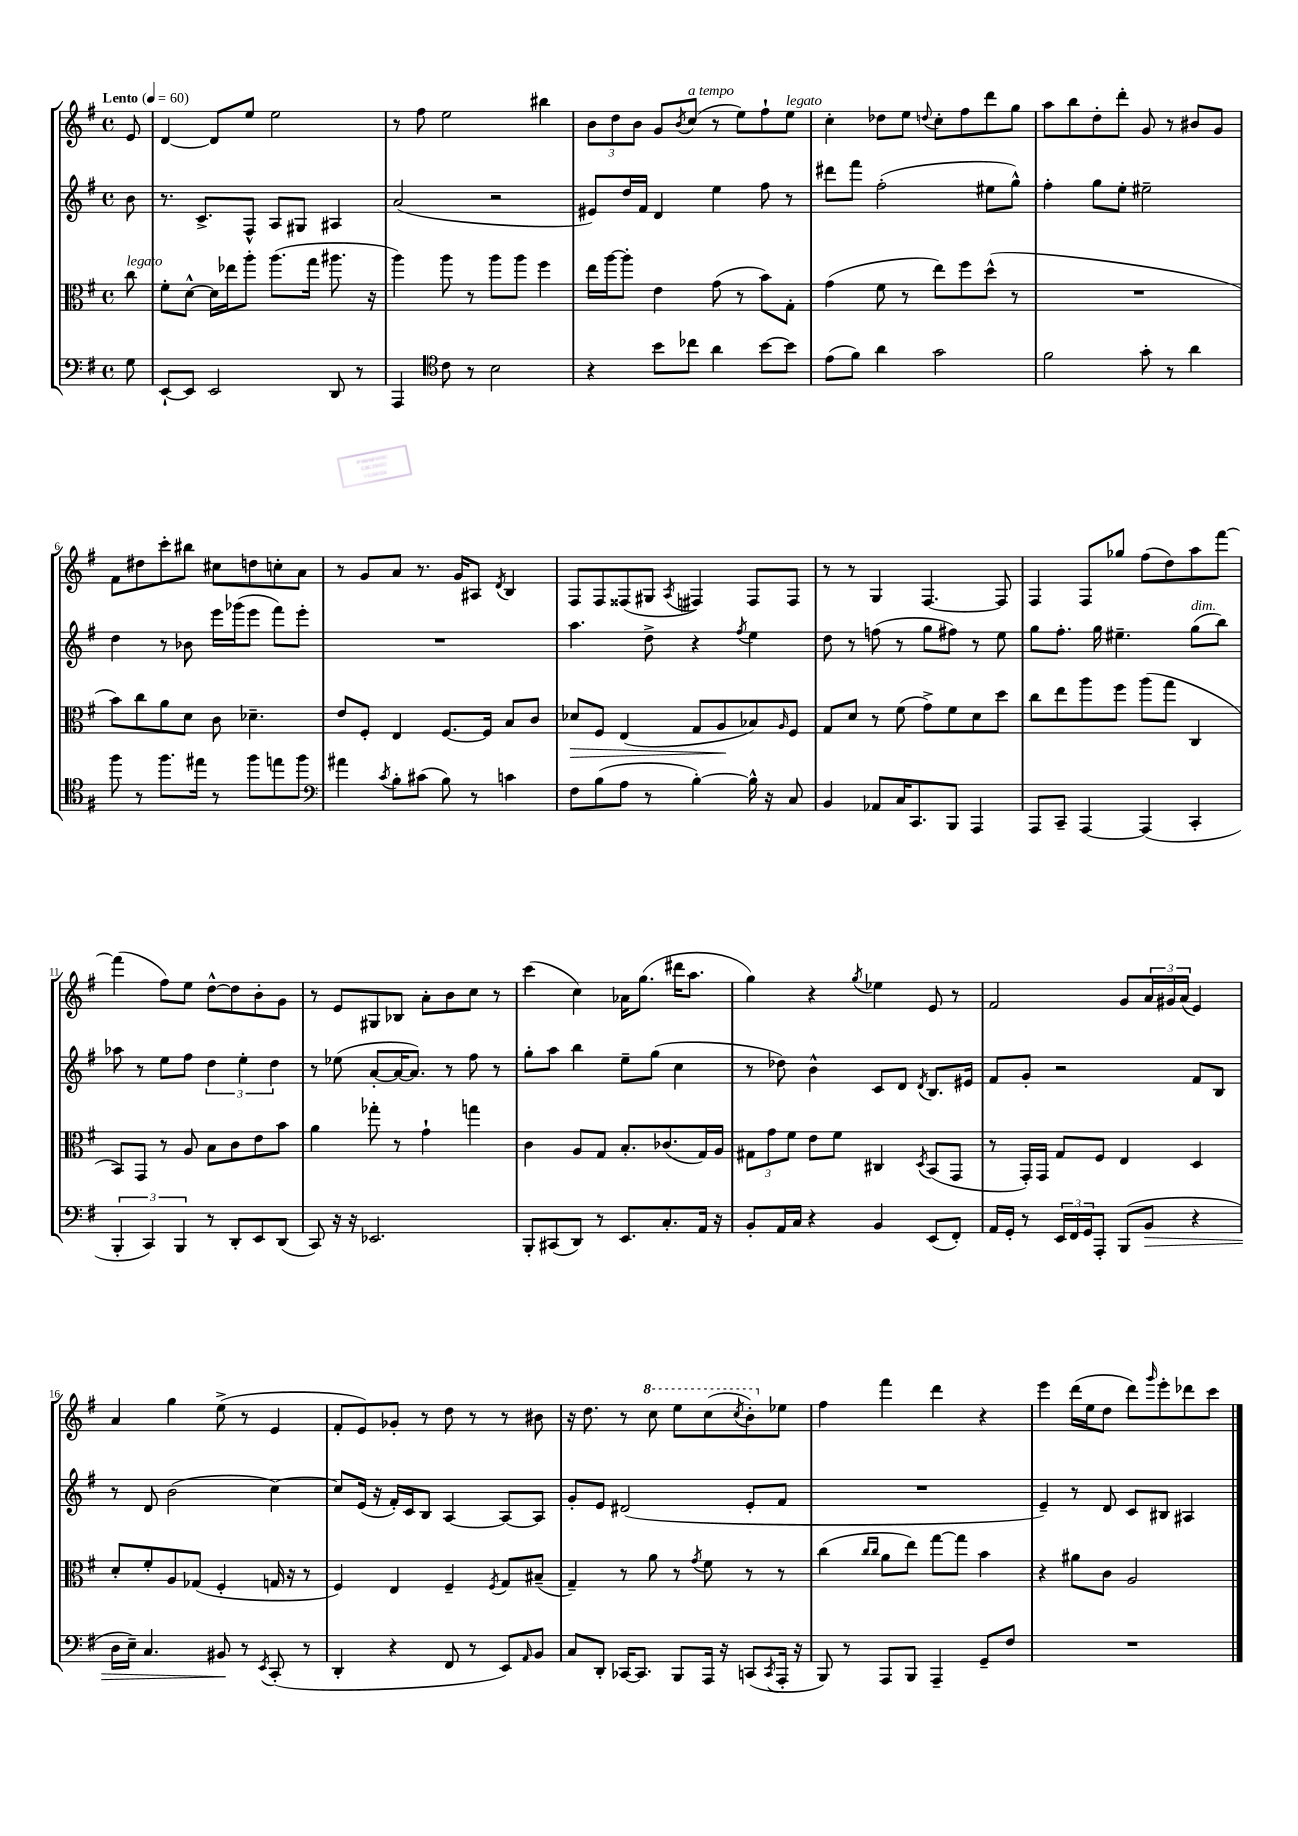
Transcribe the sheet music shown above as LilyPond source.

<<
\new StaffGroup <<
\new Staff = "s0" {
    \clef treble \key g \major \defaultTimeSignature \time 4/4 \partial 8 \tempo "Lento" 4 = 60
    e'8 |
    d'4~ d'8 e''8 e''2 |
    r8 fis''8 e''2 bis''4 |
    \tuplet 3/2 { b'8 d''8 b'8 } g'8 \acciaccatura { b'8 } c''8^\markup { \italic "a tempo" }( r8 e''8) fis''8-! e''8^\markup { \italic "legato" } |
    c''4-. des''8 e''8 \appoggiatura { d''8 } c''8-. fis''8 d'''8 g''8 |
    a''8 b''8 d''8-. d'''8-. g'8 r8 bis'8 g'8 |
    fis'8 dis''8 c'''8-. bis''8 cis''8 d''8 c''8-. a'8 |
    r8 g'8 a'8 r8. g'16 ais8 \acciaccatura { d'8 } b4 |
    fis8 fis8 fisis8( gis8 \acciaccatura { a8 } fis4) fis8 fis8 |
    r8 r8 g4 fis4.~ fis8 |
    fis4 fis8 ges''8 fis''8( d''8) a''8 fis'''8~ |
    fis'''4( fis''8) e''8 d''8~-^ d''8 b'8-. g'8 |
    r8 e'8 gis8 bes8 a'8-. b'8 c''8 r8 |
    c'''4( c''4) aes'16 g''8.( dis'''16 a''8. |
    g''4) r4 \acciaccatura { g''8 } ees''4 e'8 r8 |
    fis'2 g'8 \tuplet 3/2 { a'16 gis'16 a'16( } e'4) |
    a'4 g''4 e''8->( r8 e'4 |
    fis'8-. e'8) ges'8-. r8 d''8 r8 r8 bis'8 |
    r16 d''8. r8 \ottava #1 c'''8 e'''8 c'''8( \acciaccatura { c'''8 } b''8-.) \ottava #0 ees''8 |
    fis''4 fis'''4 d'''4 r4 |
    e'''4 d'''16( e''16 d''8 d'''8) \grace { g'''16 } e'''8-. des'''8 c'''8 \bar "|." |
}
\new Staff = "s1" {
    \clef treble \key g \major \defaultTimeSignature \time 4/4 \partial 8
    b'8 |
    r8. c'8.-> fis8-^ a8 gis8 ais4 |
    a'2( r2 |
    eis'8) d''16 fis'16 d'4 e''4 fis''8 r8 |
    dis'''8 fis'''8 fis''2-.( eis''8 g''8-^) |
    fis''4-. g''8 e''8-. eis''2-- |
    d''4 r8 bes'8 e'''16 ges'''16( e'''8 fis'''8) e'''8-. |
    R1 |
    a''4. d''8-> r4 \acciaccatura { fis''8 } e''4 |
    d''8 r8 f''8( r8 g''8 fis''8) r8 e''8 |
    g''8 fis''8.-. g''16 eis''4.-- g''8^\markup { \italic "dim." }( b''8) |
    aes''8 r8 e''8 fis''8 \tuplet 3/2 { d''4 e''4-. d''4 } |
    r8 ees''8( a'8~-. a'16~ a'8.) r8 fis''8 r8 |
    g''8-. a''8 b''4 e''8-- g''8( c''4 |
    r8 des''8) b'4-^ c'8 d'8 \acciaccatura { d'8 } b8. eis'16 |
    fis'8 g'8-. r2 fis'8 b8 |
    r8 d'8 b'2( c''4~) |
    c''8 e'16( r16 fis'16-.) c'16 b8 a4~ a8~ a8 |
    g'8-. e'8 dis'2( e'8-. fis'8 |
    R1 |
    e'4--) r8 d'8 c'8 bis8 ais4 \bar "|." |
}
\new Staff = "s2" {
    \clef alto \key g \major \defaultTimeSignature \time 4/4 \partial 8
    c''8^\markup { \italic "legato" } |
    fis'8-. d'8~-^ d'16 ees''16 a''8-. a''8.( g''16 ais''8. r16 |
    a''4) a''8 r8 a''8 a''8 fis''4 |
    e''16 a''16~ a''8-. e'4 g'8( r8 b'8) g8-. |
    g'4( fis'8 r8 e''8) fis''8 d''8-^( r8 |
    R1 |
    b'8) c''8 a'8 d'8 c'8 des'4.-- |
    e'8 fis8-. e4 fis8.~ fis16 b8 c'8 |
    des'8\> fis8 e4( g8 a8\! bes8) \grace { a16 } fis8 |
    g8 d'8 r8 fis'8( g'8->) fis'8 d'8 d''8 |
    c''8 e''8 a''8 fis''8 a''8( g''8 c4 |
    b,8) g,8 r8 a8 b8 c'8 e'8 b'8 |
    a'4 ges''8-. r8 g'4-! g''4 |
    c'4 a8 g8 b8.-. ces'8.( g16) a16 |
    \tuplet 3/2 { gis8 g'8 fis'8 } e'8 fis'8 cis4 \acciaccatura { d8 } b,8( g,8 |
    r8 g,16-.) g,16 g8 fis8 e4 d4 |
    d'8-. fis'8-. a8 ges8( fis4-. g16 r16 r8 |
    fis4) e4 fis4-- \acciaccatura { fis8 } g8 bis8--( |
    g4--) r8 a'8 r8 \acciaccatura { g'8 } fis'8 r8 r8 |
    c''4( \grace { c''16 c''16 } a'8 e''8) g''8~ g''8 b'4 |
    r4 ais'8 c'8 a2 \bar "|." |
}
\new Staff = "s3" {
    \clef bass \key g \major \defaultTimeSignature \time 4/4 \partial 8
    g8 |
    e,8~-! e,8 e,2 d,8 r8 |
    a,,4 \clef tenor c'8 r8 b2 |
    r4 b'8 ces''8 a'4 b'8~ b'8 |
    e'8( fis'8) a'4 g'2 |
    fis'2 g'8-. r8 a'4 |
    fis''8 r8 fis''8. eis''16 r8 fis''8 e''8 fis''8 |
    \clef bass ais'4 \acciaccatura { c'8 } b8-. cis'8( b8) r8 c'4 |
    fis8 b8( a8 r8 b4~-.) b16-^ r16 c8 |
    b,4 aes,8 c16 c,8. b,,8 a,,4 |
    a,,8 c,8-- a,,4~ a,,4( c,4-. |
    \tuplet 3/2 { b,,4-. c,4) b,,4 } r8 d,8-. e,8 d,8( |
    c,8) r16 r16 ees,2. |
    b,,8-. cis,8( d,8) r8 e,8. c8.-. a,16 r16 |
    b,8-. a,16 c16 r4 b,4 e,8( fis,8-.) |
    a,16 g,16-. r8 \tuplet 3/2 { e,16 fis,16 g,16 } a,,8-. b,,8( b,8\> r4 |
    d16 e16--) c4. bis,8\! r8 \acciaccatura { e,8 } c,8-.( r8 |
    d,4-. r4 fis,8 r8 e,8) \grace { a,16 } b,8 |
    c8 d,8-. ces,16~ ces,8. b,,8 a,,16 r16 c,8( \acciaccatura { c,8 } a,,16-. r16 |
    b,,8) r8 a,,8 b,,8 a,,4-- g,8-- fis8 |
    R1 \bar "|." |
}
>>
>>
